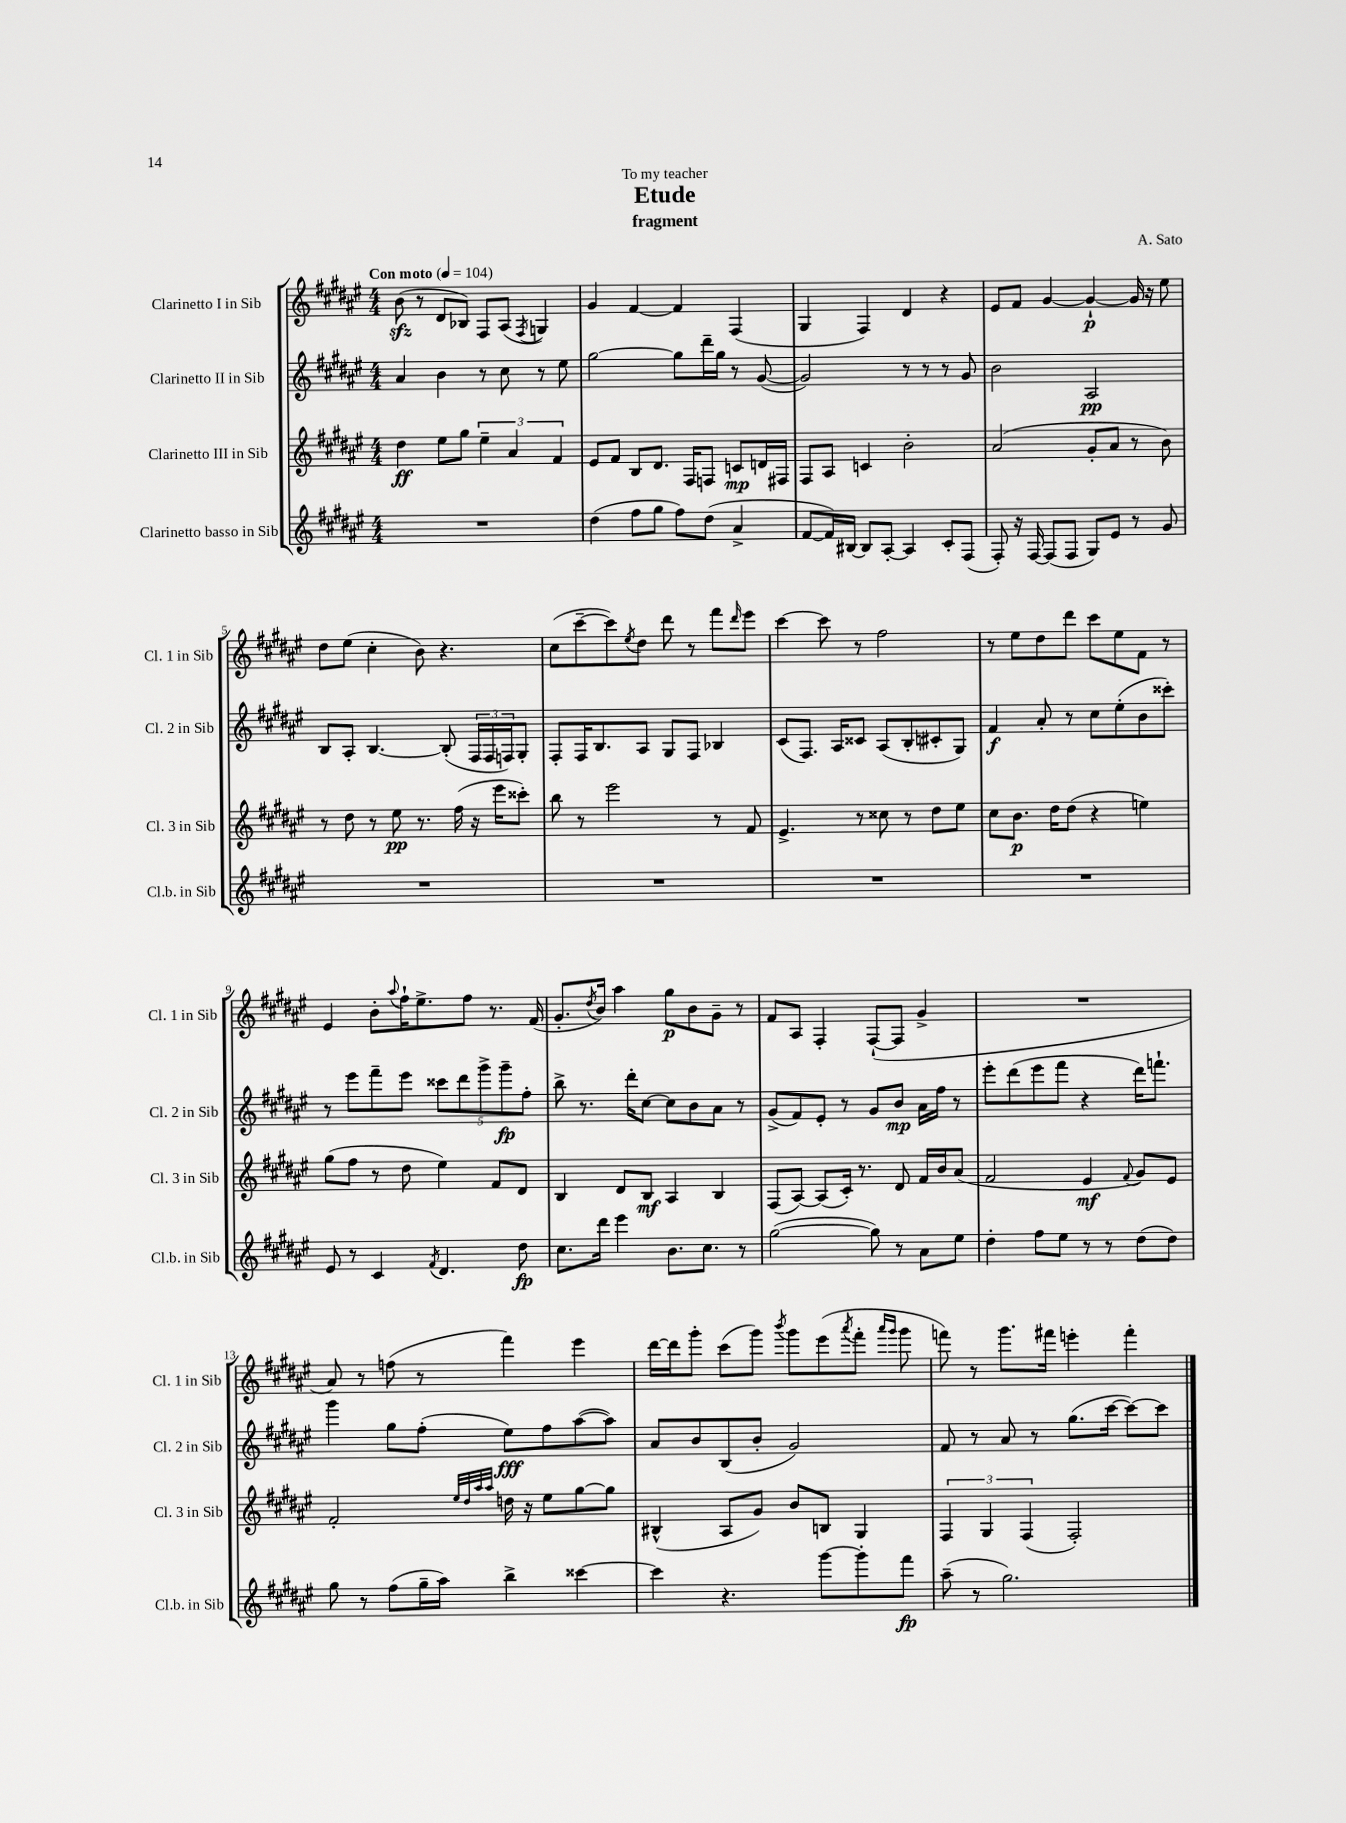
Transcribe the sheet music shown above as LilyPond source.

\header { title = "Etude" composer = "A. Sato" subtitle = "fragment" dedication = "To my teacher" }
<<
\new StaffGroup <<
\new Staff = "s0" \with { instrumentName = "Clarinetto I in Sib" shortInstrumentName = "Cl. 1 in Sib" } {
    \clef treble \key fis \major \numericTimeSignature \time 4/4 \tempo "Con moto" 4 = 104
    b'8\sfz( r8 dis'8 bes8) fis8 ais8( \acciaccatura { fis8 } g4) |
    gis'4 fis'4~ fis'4 fis4( |
    gis4 fis4) dis'4 r4 |
    eis'8 fis'8 gis'4~ gis'4~-!\p gis'16 r16 eis''8 |
    dis''8 eis''8( cis''4-. b'8) r4. |
    cis''8( cis'''8~-- cis'''8) \acciaccatura { eis''8 } dis''8 dis'''8 r8 fis'''8 \grace { dis'''16 } eis'''8 |
    cis'''4~ cis'''8 r8 fis''2 |
    r8 eis''8 dis''8 dis'''8 cis'''8 eis''8 fis'8 r8 |
    eis'4 b'8-. \appoggiatura { ais''8 } fis''16-! eis''8.-> fis''8 r8. fis'16( |
    gis'8.-. \acciaccatura { dis''8 } b'16) ais''4 gis''8\p b'8 gis'8-- r8 |
    fis'8 ais8 fis4-. fis8~-!( fis8 gis'4-> |
    R1 |
    ais'8) r8 f''8( r8 fis'''4) eis'''4 |
    dis'''16~ dis'''16 gis'''8-. cis'''8( gis'''8) \acciaccatura { b'''8 } gis'''8 eis'''8( \acciaccatura { ais'''8 } fis'''8-. \grace { ais'''16 gis'''16 } gis'''8 |
    f'''8) r8 gis'''8. fis'''16 e'''4-. fis'''4-. \bar "|." |
}
\new Staff = "s1" \with { instrumentName = "Clarinetto II in Sib" shortInstrumentName = "Cl. 2 in Sib" } {
    \clef treble \key fis \major \numericTimeSignature \time 4/4
    ais'4 b'4 r8 cis''8 r8 eis''8 |
    gis''2~ gis''8 dis'''16-- gis''16 r8 gis'8~( |
    gis'2) r8 r8 r8 gis'8 |
    b'2 ais2\pp |
    b8 ais8-. b4.~ b8-.( \tuplet 3/2 { fis16 fis16 f16) } gis8-. |
    fis8-. fis16 b8. ais8 gis8 fis8 bes4 |
    cis'8( fis8.) ais16 cisis'8 ais8( b8-. cis'8-. gis8) |
    fis'4\f ais'8-. r8 cis''8 eis''8-.( b'8 cisis'''8-.) |
    r8 eis'''8 fis'''8-- eis'''8 \tuplet 5/4 { cisis'''8 dis'''8 gis'''8-> gis'''8--\fp fis''8-. } |
    b''8-> r8. dis'''16-. cis''8~ cis''8 b'8 ais'8 r8 |
    gis'8->( fis'8) eis'8-. r8 gis'8 b'8\mp ais'16 fis''16 r8 |
    eis'''8-. dis'''8( eis'''8 fis'''8 r4 dis'''16) f'''8.-! |
    gis'''4 gis''8 fis''8-.( eis''8\fff) fis''8 ais''8~( ais''8) |
    ais'8 b'8 b8( b'8-. gis'2) |
    fis'8 r8 ais'8 r8 gis''8.( cis'''16~ cis'''8~) cis'''8 \bar "|." |
}
\new Staff = "s2" \with { instrumentName = "Clarinetto III in Sib" shortInstrumentName = "Cl. 3 in Sib" } {
    \clef treble \key fis \major \numericTimeSignature \time 4/4
    dis''4\ff eis''8 gis''8 \tuplet 3/2 { eis''4-- ais'4 fis'4 } |
    eis'8 fis'8 b8 dis'8. fis16 f8 c'8\mp d'16 fis16 |
    fis8 ais8 c'4 b'2-. |
    ais'2( gis'8-. ais'8 r8 b'8) |
    r8 dis''8 r8 eis''8\pp r8. fis''16( r16 eis'''16 cisis'''8-.) |
    b''8 r8 eis'''2 r8 fis'8 |
    eis'4.-> r8 cisis''8 r8 dis''8 eis''8 |
    cis''8 b'8.\p dis''16 dis''8( r4 e''4) |
    gis''8( fis''8 r8 dis''8 eis''4) fis'8 dis'8 |
    b4 dis'8 b8\mf ais4 b4 |
    fis8( ais8~) ais8( cis'16-.) r8. dis'8 fis'16 b'16 ais'8( |
    fis'2 eis'4\mf \appoggiatura { fis'8 } gis'8) eis'8 |
    fis'2-. \grace { eis''32 dis''32 ais''32 ais''32 } d''16 r16 eis''8 gis''8~ gis''8 |
    bis4-^( ais8 gis'8) b'8 b8 gis4 |
    \tuplet 3/2 { fis4 gis4 fis4( } fis2-.) \bar "|." |
}
\new Staff = "s3" \with { instrumentName = "Clarinetto basso in Sib" shortInstrumentName = "Cl.b. in Sib" } {
    \clef treble \key fis \major \numericTimeSignature \time 4/4
    R1 |
    dis''4( fis''8 gis''8 fis''8) dis''8( ais'4-> |
    fis'8~ fis'16) bis16~ bis8 ais8~-. ais4 cis'8-. fis8( |
    fis8-.) r16 fis16~ fis8( fis8 gis8) eis'8 r8 gis'8 |
    R1 |
    R1 |
    R1 |
    R1 |
    eis'8 r8 cis'4 \acciaccatura { fis'8 } dis'4. dis''8\fp |
    cis''8. dis'''16 eis'''4 b'8. cis''8. r8 |
    gis''2~( gis''8) r8 ais'8 eis''8 |
    dis''4-. fis''8 eis''8 r8 r8 dis''8( dis''8) |
    gis''8 r8 fis''8( gis''16-- ais''16) b''4-> cisis'''4~ |
    cisis'''4 r4. gis'''8~ gis'''8-. fis'''8\fp |
    ais''8--( r8 gis''2.) \bar "|." |
}
>>
>>
